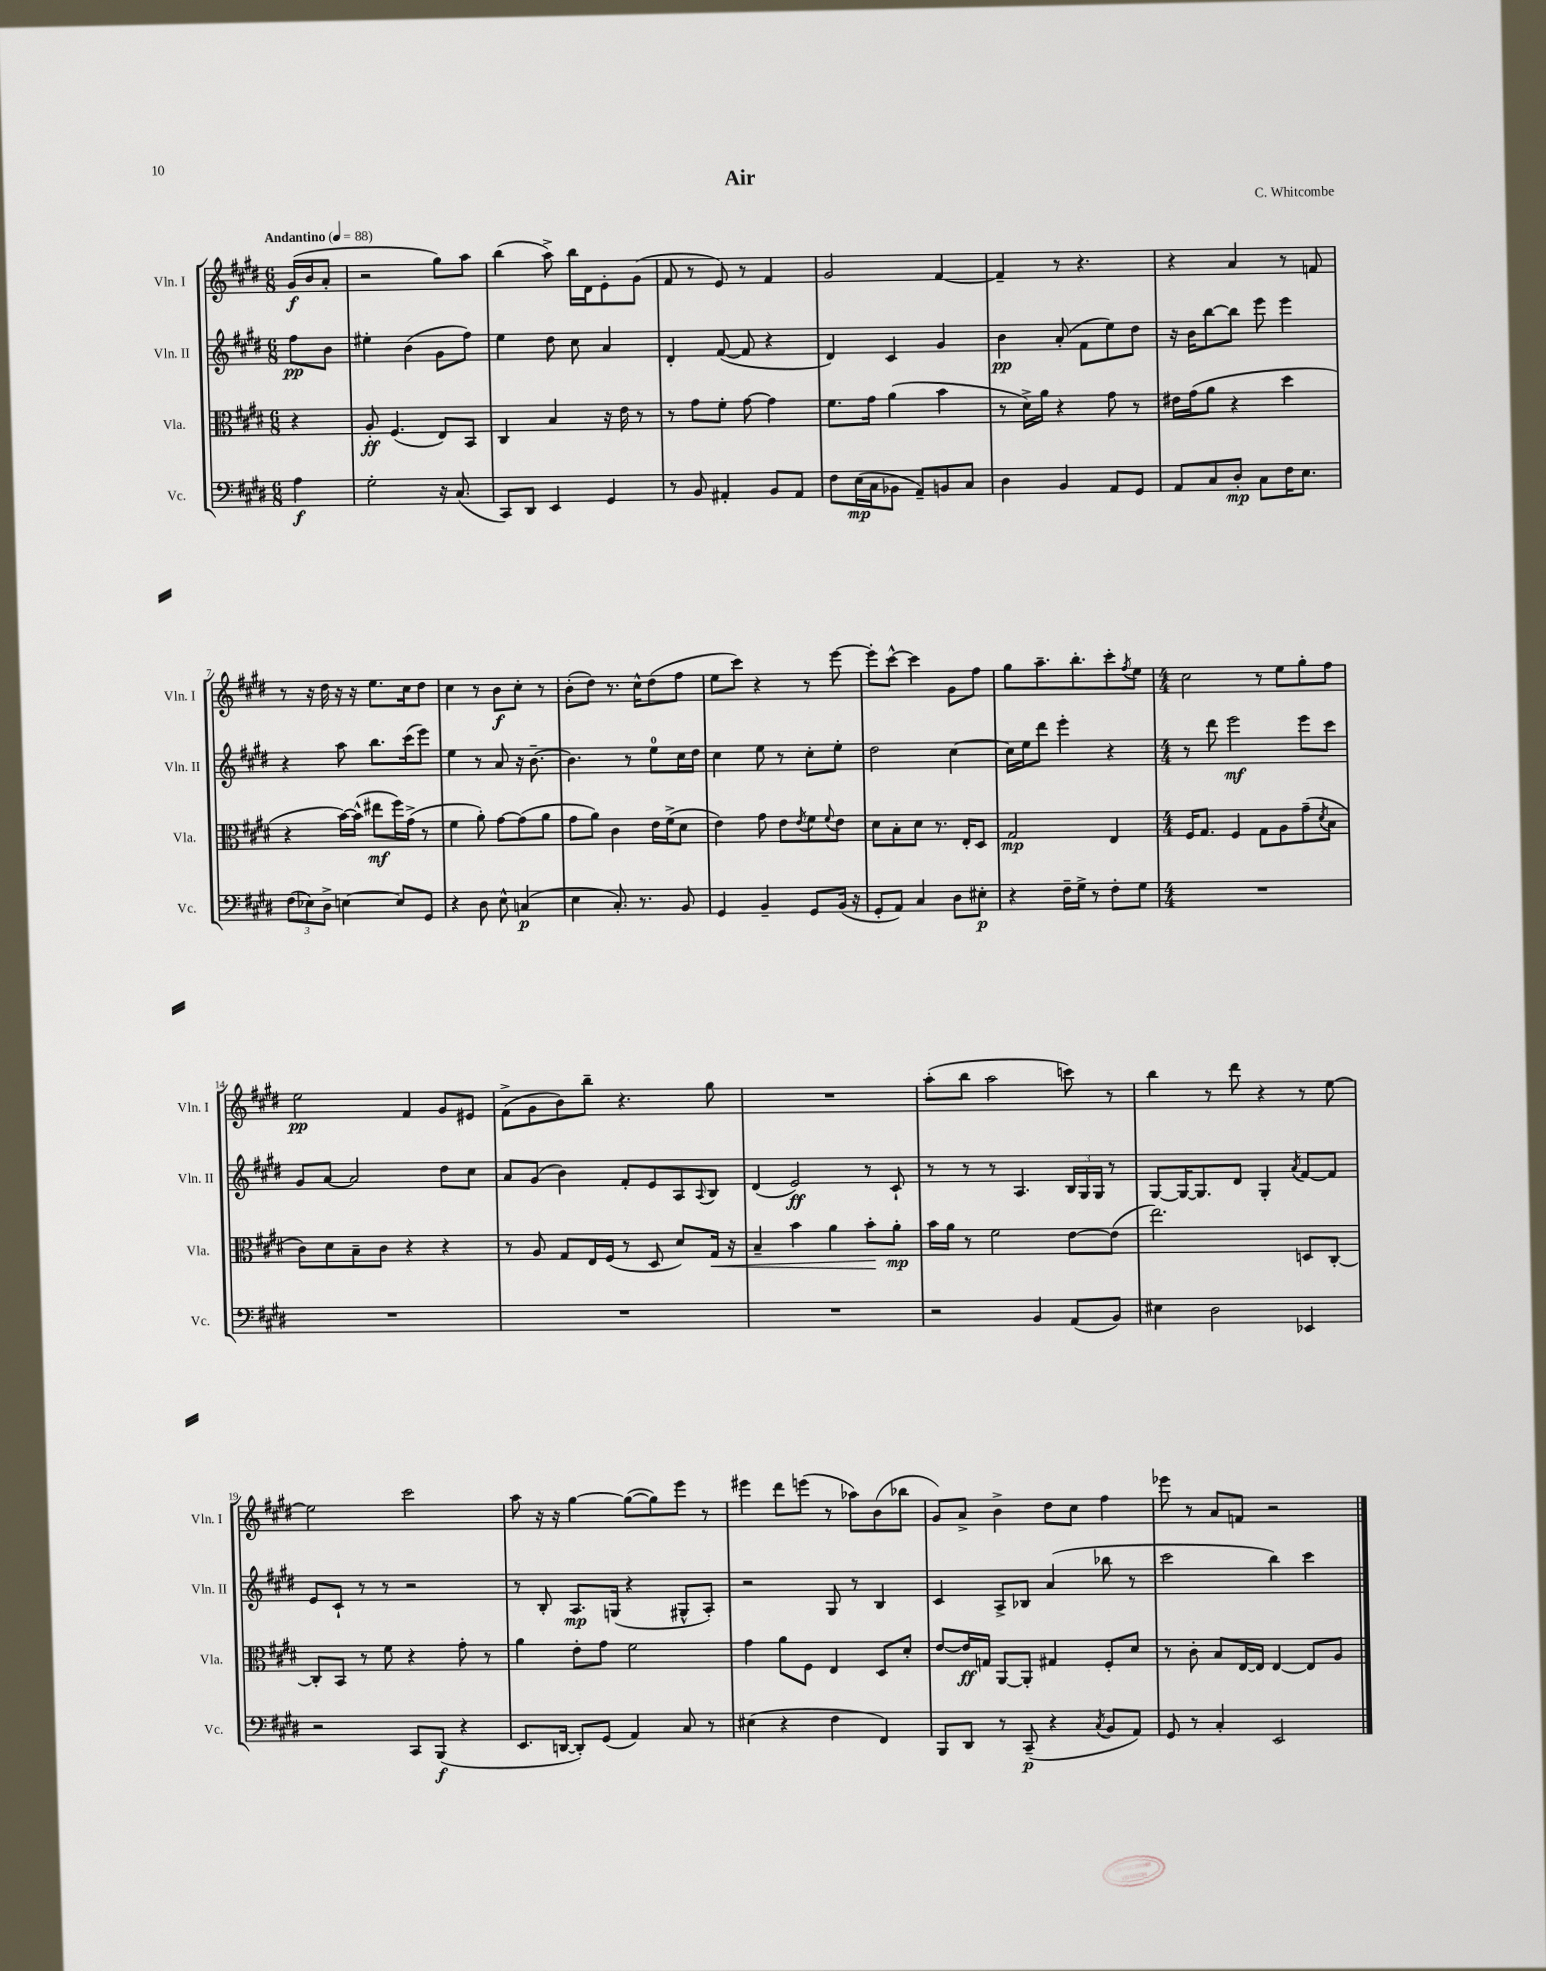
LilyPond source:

\header { title = "Air" composer = "C. Whitcombe" }
<<
\new StaffGroup <<
\new Staff = "s0" \with { instrumentName = "Vln. I" shortInstrumentName = "Vln. I" } {
    \clef treble \key e \major \numericTimeSignature \time 6/8 \partial 4 \tempo "Andantino" 4 = 88
    gis'16\f( b'16 a'8-. |
    r2 gis''8) a''8 |
    b''4( a''8->) b''16 dis'16 e'8-. gis'8( |
    fis'8 r8 e'8) r8 fis'4 |
    gis'2 fis'4~ |
    fis'4-- r8 r4. |
    r4 a'4 r8 f'8 |
    r8 r16 dis''16 r16 r16 e''8. cis''16 dis''8 |
    cis''4 r8 b'8\f cis''8-. r8 |
    b'8-.( dis''8) r8. cis''16-^ dis''8( fis''8 |
    e''8 cis'''8) r4 r8 e'''8~ |
    e'''8-. cis'''8~-^ cis'''4 gis'8 fis''8 |
    gis''8 a''8.-- b''8.-. cis'''8-. \acciaccatura { fis''8 } e''8 |
    \numericTimeSignature \time 4/4 cis''2 r8 e''8 gis''8-. fis''8 |
    e''2\pp fis'4 gis'8 eis'8 |
    fis'8->( gis'8 b'8) b''8-- r4. gis''8 |
    R1 |
    a''8-.( b''8 a''2 c'''8) r8 |
    b''4 r8 dis'''8 r4 r8 e''8~ |
    e''2 cis'''2 |
    a''8 r16 r16 gis''4~ gis''8~( gis''8) e'''8 r8 |
    eis'''4 dis'''8 e'''8( r8 aes''8) b'8( bes''8 |
    gis'8) a'8-> b'4-> dis''8 cis''8 fis''4 |
    ees'''8 r8 a'8 f'8 r2 \bar "|." |
}
\new Staff = "s1" \with { instrumentName = "Vln. II" shortInstrumentName = "Vln. II" } {
    \clef treble \key e \major \numericTimeSignature \time 6/8 \partial 4
    fis''8\pp b'8 |
    eis''4-. b'4( gis'8 fis''8) |
    e''4 dis''8 cis''8 a'4 |
    dis'4-. fis'8~( fis'8 r4 |
    dis'4) cis'4 gis'4 |
    b'4\pp a'8-.( fis'8 e''8) dis''8 |
    r16 b'16 b''8~ b''8 e'''8 e'''4 |
    r4 a''8 b''8. cis'''16( e'''8) |
    e''4 r8 a'8 r16 b'8.~-- |
    b'4. r8 e''8-0 cis''16 dis''16 |
    cis''4 e''8 r8 cis''8-. e''8-. |
    dis''2 cis''4~ |
    cis''16 e''16 dis'''8 e'''4-. r4 |
    \numericTimeSignature \time 4/4 r8 dis'''8 e'''2\mf e'''8 cis'''8 |
    gis'8 a'8~ a'2 dis''8 cis''8 |
    a'8 gis'8( b'4) fis'8-. e'8 a8 \appoggiatura { a8 } b8 |
    dis'4( e'2\ff) r8 cis'8-! |
    r8 r8 r8 a4. \tuplet 3/2 { b16 gis16 gis16 } r8 |
    gis8~ gis16~ gis8. dis'8 gis4-. \acciaccatura { a'8 } fis'8~ fis'8 |
    e'8 cis'8-! r8 r8 r2 |
    r8 b8-. a8.\mp g16( r4 gis8-^ a8-.) |
    r2 gis8 r8 b4 |
    cis'4 a8-> bes8 a'4( bes''8 r8 |
    cis'''2 b''4) cis'''4 \bar "|." |
}
\new Staff = "s2" \with { instrumentName = "Vla." shortInstrumentName = "Vla." } {
    \clef alto \key e \major \numericTimeSignature \time 6/8 \partial 4
    r4 |
    a8-.\ff fis4.( e8) b,8 |
    cis4 b4 r16 e'16 r8 |
    r8 gis'8 fis'8-. gis'8~ gis'4 |
    fis'8. gis'16 a'4( b'4 |
    r8 dis'16->) a'16 r4 gis'8 r8 |
    eis'16 gis'16( a'8 r4 dis''4 |
    r4 b'16~) b'16-^( eis''8\mf fis''16) gis'16->( r8 |
    fis'4 a'8-.) gis'8~ gis'8( a'8 |
    gis'8 a'8) cis'4 e'16 fis'16->( dis'8 |
    e'4) gis'8 e'8 \acciaccatura { e'8 } fis'8 \appoggiatura { fis'8 } e'8 |
    dis'8 b8-. dis'8 r8. e16-. dis8 |
    gis2\mp e4 |
    \numericTimeSignature \time 4/4 fis16 gis8. fis4 gis8 a8 gis'8--( \acciaccatura { dis'8 } b8 |
    cis'8) dis'8 b8-- cis'8 r4 r4 |
    r8 a8 gis8 e16 fis16( r8 dis8 dis'8) gis16\< r16 |
    b4-- b'4 a'4 b'8-.\! a'8-.\mp |
    b'16 a'16 r8 fis'2 e'8~ e'8( |
    e''2.) d8 cis8~-. |
    cis8-. b,8 r8 fis'8 r4 gis'8-. r8 |
    a'4 e'8-. gis'8 fis'2 |
    gis'4 a'8 fis8 e4 dis8 dis'8-. |
    e'8~ e'16\ff g16 a,8~ a,8-. gis4 fis8-. dis'8 |
    r8 cis'8-. b8 e16~ e16 e4~ e8 a8 \bar "|." |
}
\new Staff = "s3" \with { instrumentName = "Vc." shortInstrumentName = "Vc." } {
    \clef bass \key e \major \numericTimeSignature \time 6/8 \partial 4
    a4\f |
    gis2-. r16 cis8.( |
    cis,8) dis,8 e,4 gis,4 |
    r8 b,8 ais,4-. b,8 ais,8 |
    fis8 e16\mp( cis16 bes,8 a,8--) b,8 cis8 |
    dis4 b,4 a,8 gis,8 |
    a,8 cis8 dis8-.\mp cis8 fis16 e8. |
    \tuplet 3/2 { fis8( ees8) dis8-> } e4~ e8 gis,8 |
    r4 dis8 e8-^ c4\p( |
    e4 cis8.-.) r8. b,8 |
    gis,4 b,4-- gis,8 b,16( r16 |
    gis,8-. a,8) cis4 dis8 eis8-.\p |
    r4 fis16-- gis16-> r8 fis8-. gis8 |
    \numericTimeSignature \time 4/4 R1 |
    R1 |
    R1 |
    R1 |
    r2 b,4 a,8( b,8) |
    eis4 dis2 ees,4 |
    r2 cis,8 b,,8\f( r4 |
    e,8. d,16~ d,8-.) gis,8( a,4) cis8 r8 |
    eis4( r4 fis4 fis,4) |
    b,,8 dis,8 r8 cis,8--\p( r4 \acciaccatura { cis8 } b,8 a,8) |
    gis,8 r8 cis4-. e,2 \bar "|." |
}
>>
>>
